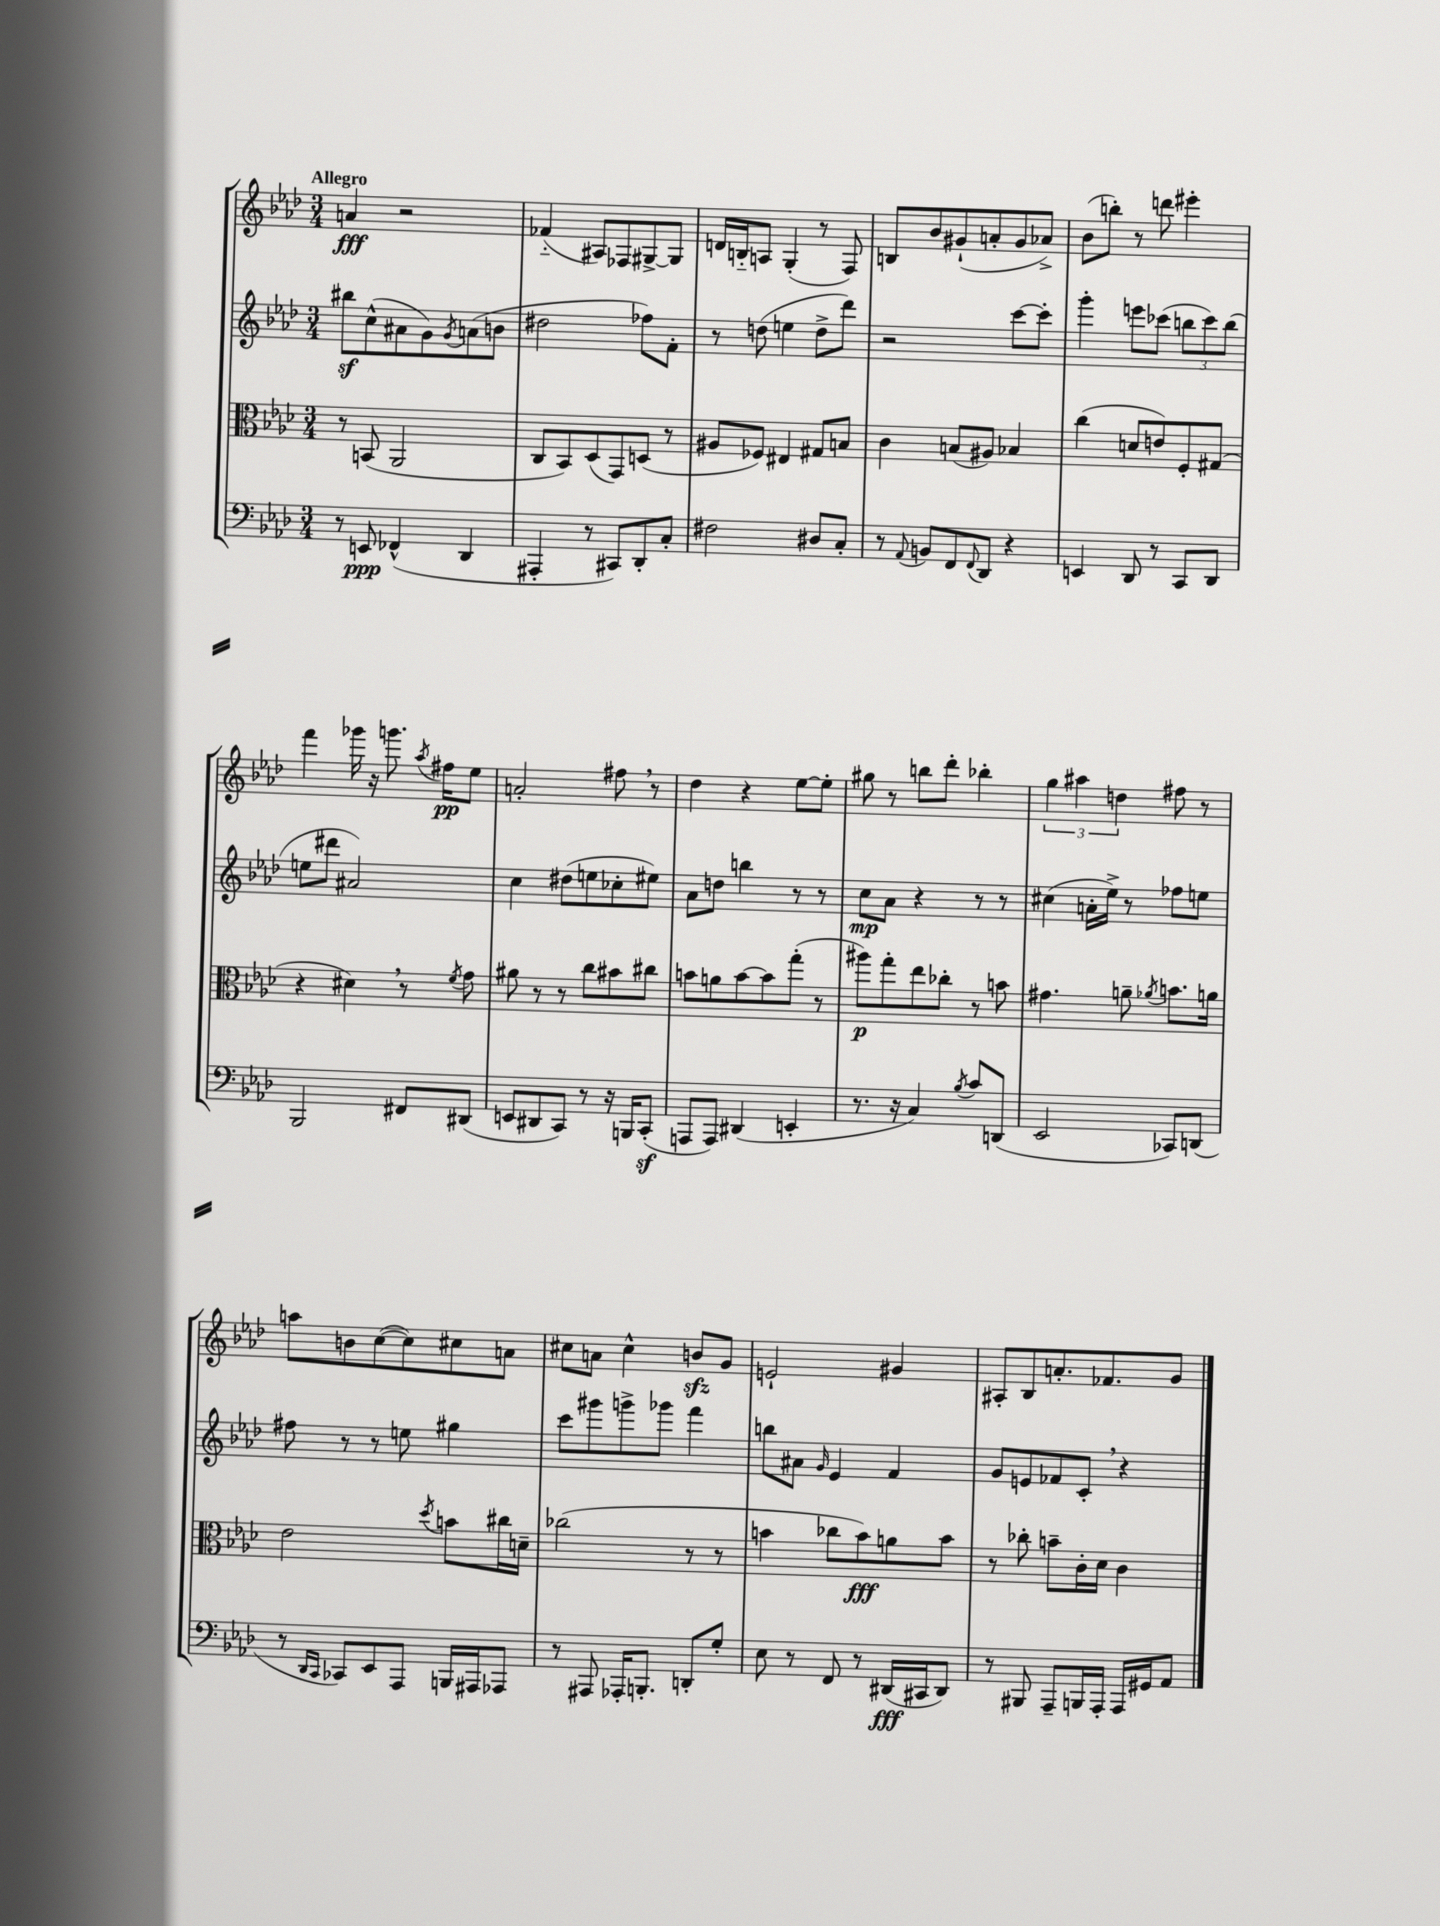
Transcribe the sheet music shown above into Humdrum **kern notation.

**kern	**dynam	**kern	**dynam	**kern	**dynam	**kern	**dynam
*part4	*part4	*part3	*part3	*part2	*part2	*part1	*part1
*staff4	*staff4	*staff3	*staff3	*staff2	*staff2	*staff1	*staff1
*clefF4	*	*clefC3	*	*clefG2	*	*clefG2	*
*k[b-e-a-d-]	*	*k[b-e-a-d-]	*	*k[b-e-a-d-]	*	*k[b-e-a-d-]	*
*M3/4	*	*M3/4	*	*M3/4	*	*M3/4	*
=1	=1	=1	=1	=1	=1	=1	=1
!	!	!	!	!	!	!LO:TX:a:B:t=Allegro	!
8r	.	8r	.	8bb#Xz\L	.	4an/	fff
8EEn/	ppp	(8BBn/	.	(8cc^^\	.	.	.
(4FF-X^^/	.	2AA-/	.	8a#X\	.	2r	.
.	.	.	.	8g\)	.	.	.
.	.	.	.	8qg/	.	.	.
4DD-/	.	.	.	(8an\	.	.	.
.	.	.	.	8bn\J	.	.	.
=2	=2	=2	=2	=2	=2	=2	=2
4AAA#X'/	.	8C/L	.	2dd#X\	.	(4f-X/	.
.	.	8BB-/)	.	.	.	.	.
8r	.	(8D-/	.	.	.	8A#X/L)	.
8CC#X/L)	.	8GG/)	.	.	.	8F-X/	.
8DD-'/	.	(8Dn/J	.	8ff-X\L)	.	[8G#X^/	.
8C'/J	.	8r	.	8f'\J	.	8G#/J]	.
=3	=3	=3	=3	=3	=3	=3	=3
2F#X\	.	8A#X/L	.	8r	.	16dn/LL	.
.	.	.	.	.	.	16Bn/J	.
.	.	8F-X/J)	.	(8ddn\	.	8An/J	.
.	.	4E#X/	.	4een\	.	(4G'/	.
8D#X/L	.	8G#X/L	.	8dd^\L	.	8r	.
8C'/J	.	8Bn/J	.	8ddd-\J)	.	8F/)	.
=4	=4	=4	=4	=4	=4	=4	=4
8r	.	4c\	.	2r	.	8Bn/L	.
8qqAA-/	.	.	.	.	.	.	.
8BBn/L	.	.	.	.	.	8b-/	.
8FF/	.	(8Bn/L	.	.	.	(8g#X`/	.
8qqFF/	.	.	.	.	.	.	.
8DD-/J	.	8A#X/J)	.	.	.	8an'/	.
4r	.	4B-X/	.	[8ccc\L	.	8g#/	.
.	.	.	.	8ccc'\J]	.	8a-X^/J)	.
=5	=5	=5	=5	=5	=5	=5	=5
4EEn/	.	(4cc\	.	4ggg'\	.	(8b-\L	.
.	.	.	.	.	.	8bbn'\J)	.
8DD-/	.	8dn/L	.	8eeen\L	.	8r	.
8r	.	8en/)	.	(8ccc-X\J	.	8dddn\	.
8CC/L	.	8F'/	.	12bbn\L	.	4eee#X'\	.
.	.	.	.	12ccc-\)	.	.	.
8DD-/J	.	(8G#X/J	.	.	.	.	.
.	.	.	.	(12bb\J	.	.	.
!!LO:LB:g=z
=6	=6	=6	=6	=6	=6	=6	=6
2BBB-/	.	4r	.	8een\L	.	4fff\	.
.	.	.	.	8ddd#X\J	.	.	.
.	.	4d#X,\)	.	2a#X/)	.	16ggg-X\	.
.	.	.	.	.	.	16r	.
.	.	.	.	.	.	8.gggn\	.
8FF#X/L	.	8r	.	.	.	.	.
.	.	.	.	.	.	8qaa-/	.
.	.	.	.	.	.	16ff#X\KL	pp
.	.	8qf/	.	.	.	.	.
(8DD#X/J	.	8g\	.	.	.	8ee-\J	.
=7	=7	=7	=7	=7	=7	=7	=7
8EEn/L	.	8a#X\	.	4cc\	.	2an'/	.
8DD#X/	.	8r	.	.	.	.	.
8CC/J)	.	8r	.	(8dd#X\L	.	.	.
8r	.	8cc\L	.	8een\	.	.	.
16r	.	8b#X\	.	8cc-X'\	.	8ff#X,\	.
16BBBn/KL	.	.	.	.	.	.	.
(8CCz'/J	.	8cc#X\J	.	8ee#X\J)	.	8r	.
=8	=8	=8	=8	=8	=8	=8	=8
8AAAn/L	.	8bn\L	.	8a-\L	.	4dd-\	.
8AAA/J)	.	8an\	.	8ddn\J	.	.	.
(4DD#X/	.	[8b\	.	4bbn\	.	4r	.
.	.	8b\]	.	.	.	.	.
4EEn'/	.	(8gg'\J	.	8r	.	[8ee-\L	.
.	.	8r	.	8r	.	8ee-'\J]	.
=9	=9	=9	=9	=9	=9	=9	=9
8.r	.	8aa#X\L)	p	8cc\L	mp	8gg#X\	.
.	.	8gg'\	.	8a-\J	.	8r	.
16r	.	.	.	.	.	.	.
4C/)	.	8ee-\	.	4r	.	8bbn\L	.
.	.	8cc-X'\J	.	.	.	8ddd-'\J	.
8qB-/	.	.	.	.	.	.	.
8c/L	.	8r	.	8r	.	4bb-X'\	.
(8DDn/J	.	8bn\	.	8r	.	.	.
=10	=10	=10	=10	=10	=10	=10	=10
2EE-/	.	4.g#X\	.	(4cc#X\	.	6gg\	.
.	.	.	.	.	.	6aa#X\	.
.	.	.	.	16an'\LL	.	.	.
.	.	.	.	16ee-^\JJ)	.	.	.
.	.	.	.	.	.	6ddn\	.
.	.	8an~\	.	8r	.	.	.
.	.	8qa-X/	.	.	.	.	.
8CC-X/L)	.	8.bn\L	.	8ff-X\L	.	8ff#X\	.
(8DDn/J	.	.	.	8een\J	.	8r	.
.	.	16an\Jk	.	.	.	.	.
!!LO:LB:g=z
=11	=11	=11	=11	=11	=11	=11	=11
8r	.	2e-\	.	8ff#X\	.	8aan\L	.
16qqDD-/LL	.	.	.	.	.	.	.
16qqCC/JJ	.	.	.	.	.	.	.
8CC-X/L)	.	.	.	8r	.	8bn\	.
8EE-/	.	.	.	8r	.	([8cc\	.
8AAA-/J	.	.	.	8een\	.	8cc\])	.
.	.	8qdd-/	.	.	.	.	.
16BBBn/LL	.	8bn\L	.	4gg#X\	.	8cc#X\	.
16AAA#X/J	.	.	.	.	.	.	.
8AAA-X/J	.	16cc#X\L	.	.	.	8an\J	.
.	.	16dn~\JJ	.	.	.	.	.
=12	=12	=12	=12	=12	=12	=12	=12
8r	.	(2cc-X\	.	8ccc\L	.	8cc#X\L	.
8AAA#X/	.	.	.	8ggg#X\	.	8an\J	.
16AAA-X'/KL	.	.	.	8gggn^\	.	4cc#^^\	.
8.BBBn'/J	.	.	.	.	.	.	.
.	.	.	.	8ggg-X\J	.	.	.
8DDn'/L	.	8r	.	4fff\	.	8bnzz/L	.
8G'/J	.	8r	.	.	.	8g/J	.
=13	=13	=13	=13	=13	=13	=13	=13
8E-\	.	4bn\	.	8bbn\L	.	2en`/	.
8r	.	.	.	8a#X\J	.	.	.
.	.	.	.	16qqg/	.	.	.
8FF/	.	8cc-X\L	.	4e-/	.	.	.
8r	.	8b\)	fff	.	.	.	.
(16DD#X/LL	fff	8an\	.	4f/	.	4g#X/	.
16CC#X/J	.	.	.	.	.	.	.
8DD#/J)	.	8b\J	.	.	.	.	.
=14	=14	=14	=14	=14	=14	=14	=14
8r	.	8r	.	8g/L	.	8A#X'/L	.
8BBB#X/	.	8cc-X'\	.	8en/	.	8B-/	.
8AAA-~/L	.	8bn~\L	.	8f-X/	.	8.an'/	.
16BBBn/L	.	16c'\L	.	8c',/J	.	.	.
16AAA-'/JJ	.	16d-\JJ	.	.	.	8.f-X/	.
16AAA-/LL	.	4c\	.	4r	.	.	.
16GG#X/J	.	.	.	.	.	.	.
8AA-/J	.	.	.	.	.	8g/J	.
==	==	==	==	==	==	==	==
*-	*-	*-	*-	*-	*-	*-	*-
